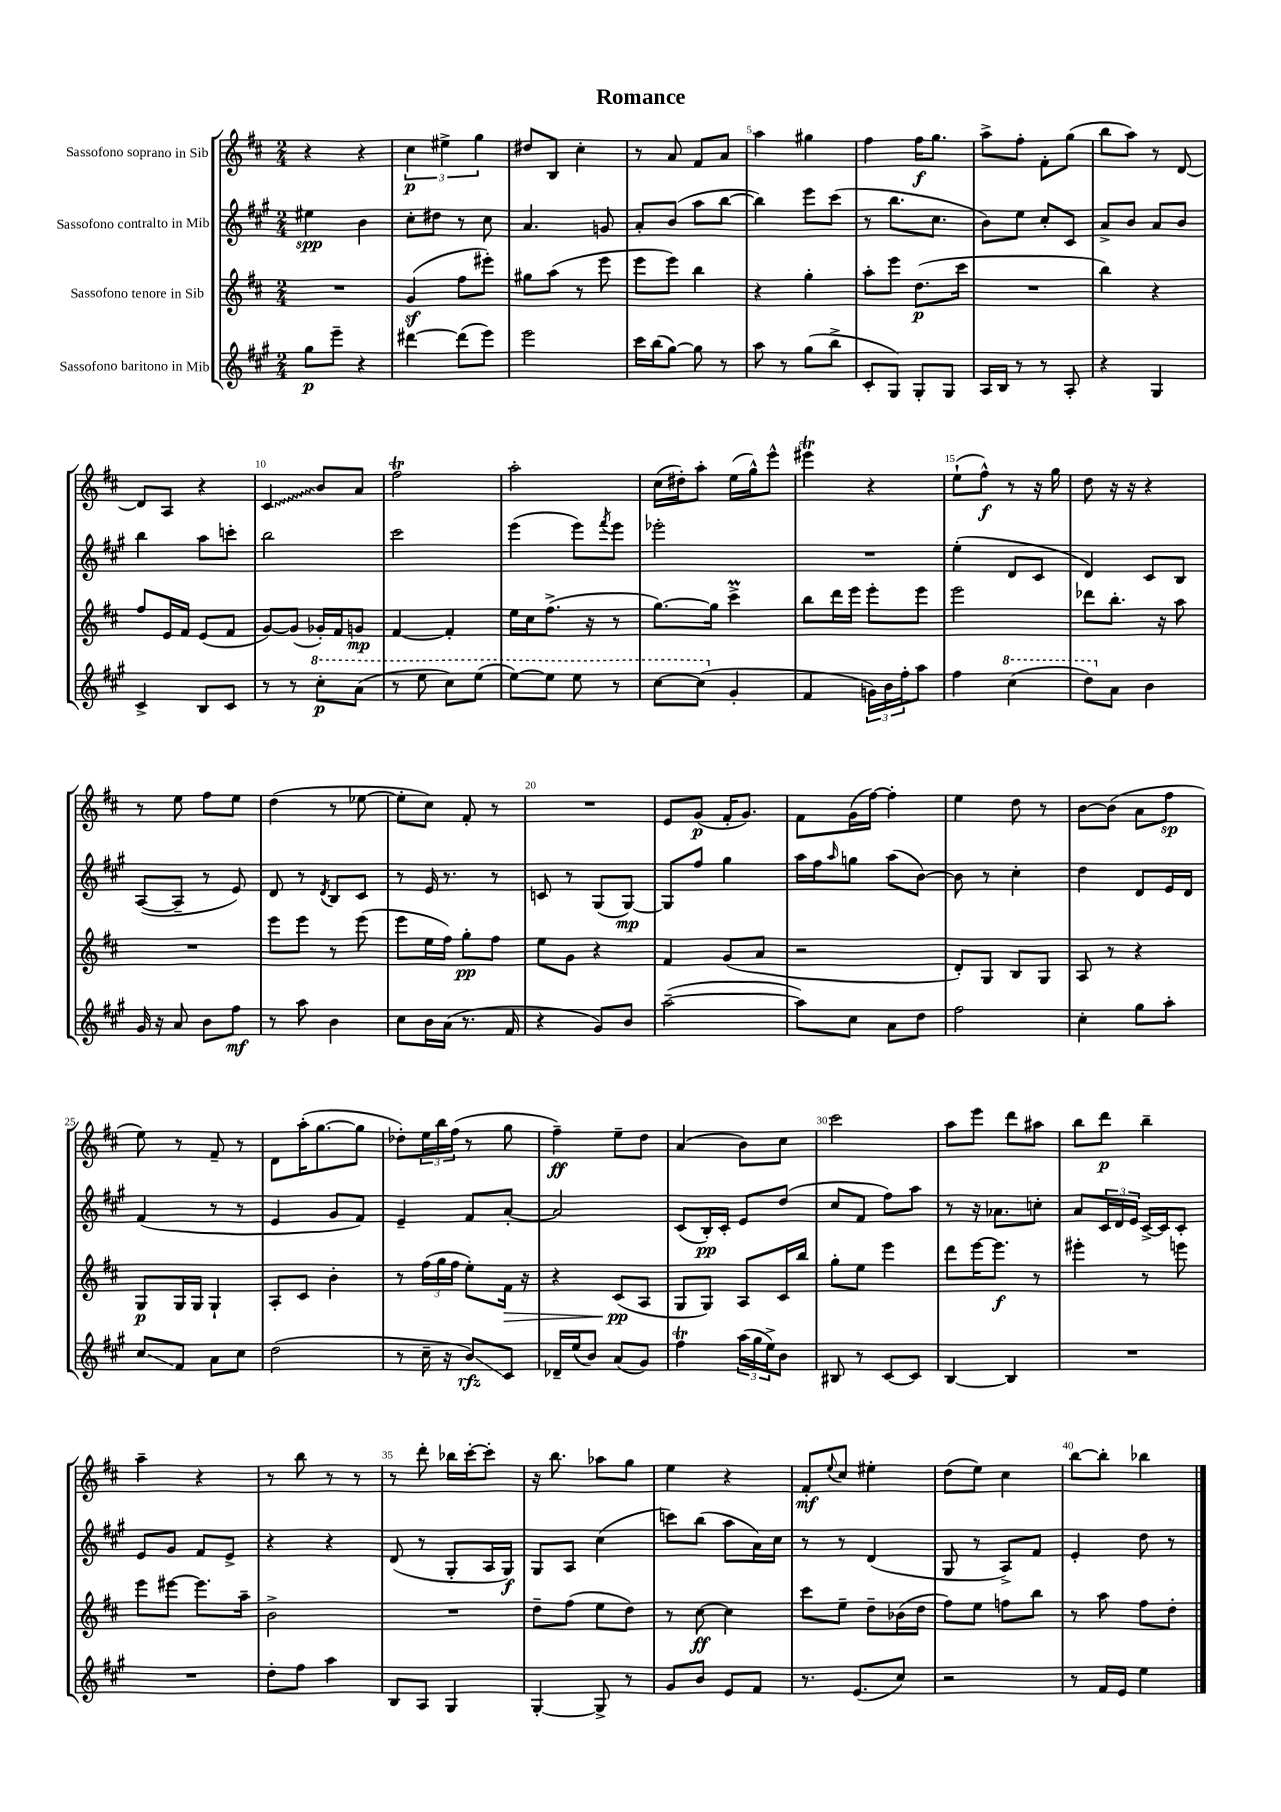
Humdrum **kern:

**kern	**kern	**kern	**kern
*staff4	*staff3	*staff2	*staff1
*clefG2	*clefG2	*clefG2	*clefG2
*k[f#c#g#]	*k[f#c#]	*k[f#c#g#]	*k[f#c#]
*M2/4	*M2/4	*M2/4	*M2/4
8gg#	2r	4ee#	4r
8eee~	.	.	.
4r	.	4b	4r
=	=	=	=
[4ddd#	(4g	8cc#'	6cc#
.	.	8dd#	.
.	.	.	6ee#^
(8ddd#]	8ff#	8r	.
.	.	.	6gg
8eee)	8eee#')	8cc#	.
=	=	=	=
2eee	8gg#	4.a	8dd#
.	(8aa	.	8B
.	8r	.	4cc#'
.	8eee	8g	.
=	=	=	=
16ccc#	8eee	8a'	8r
(16bb	.	.	.
[8gg#)	8eee)	(8b	8a
8gg#]	4bb	8aa	8f#
8r	.	[8bb	8a
=	=	=	=
8aa	4r	4bb])	4aa
8r	.	.	.
(8gg#	4gg'	8eee	4gg#
8bb^	.	(8ccc#	.
=	=	=	=
8c#'	8aa'	8r	4ff#
8G#)	8eee	8.bb	.
8G#'	(8.dd	.	16ff#
.	.	8.cc#	8.gg
8G#	.	.	.
.	16ccc#	.	.
=	=	=	=
16A	2r	8b)	8aa^
16B	.	.	.
8r	.	8ee	8ff#'
8r	.	8cc#'	8f#'
8A'	.	8c#	(8gg
=	=	=	=
4r	4bb)	8a^	8bb
.	.	8b	8aa)
4G#	4r	8a	8r
.	.	8b	[8d
=	=	=	=
4c#^	8ff#	4bb	8d]
.	16e	.	8A
.	16f#	.	.
8B	(8e	8aa	4r
8c#	8f#	8ccc'	.
=	=	=	=
8r	[8g)	2bb	4c#
8r	(8g]	.	.
8ccc#'	16g-')	.	8b
.	16f#	.	.
(8aa	8g	.	8a
=	=	=	=
8r	[4f#	2ccc#	2ff#
8eee	.	.	.
8ccc#)	4f#']	.	.
(8eee	.	.	.
=	=	=	=
[8eee)	16ee	(4eee	2aa'
.	16cc#	.	.
8eee]	(8.ff#^	.	.
8eee	.	8eee)	.
.	16r	.	.
.	.	8qfff#	.
8r	8r	8eee	.
=	=	=	=
[8ccc#	[8.gg)	2eee-'	(16cc#
.	.	.	16dd#')
(8ccc#]	.	.	8aa'
.	16gg]	.	.
4g#'	4ccc#^	.	(16ee
.	.	.	16gg^^)
.	.	.	8eee^^
=	=	=	=
4f#	8bb	2r	4eee#
.	16ddd	.	.
.	16eee	.	.
24g)	8eee'	.	4r
24b	.	.	.
24ff#'	.	.	.
8aa	8eee	.	.
=	=	=	=
4ff#	2eee	(4ee'	(8ee`
.	.	.	8ff#^^)
(4ccc#	.	8d	8r
.	.	8c#	16r
.	.	.	16gg
=	=	=	=
8ddd)	8ddd-	4d)	8dd
8a	8.bb'	.	16r
.	.	.	16r
4b	.	8c#	4r
.	16r	.	.
.	8aa	8B	.
=	=	=	=
16g#	2r	([8A	8r
16r	.	.	.
8a	.	8A~]	8ee
8b	.	8r	8ff#
8ff#	.	8e)	8ee
=	=	=	=
8r	8eee	8d	(4dd
8aa	8eee	8r	.
.	.	8qd	.
4b	8r	8B	8r
.	(8eee	8c#	[8ee-
=	=	=	=
8cc#	8eee	8r	8ee-']
16b	16ee	16e	8cc#)
(16a	16ff#)	8.r	.
8.r	8gg'	.	8f#'
.	8ff#	8r	8r
16f#	.	.	.
=	=	=	=
4r	8ee	8c	2r
.	8g	8r	.
8g#)	4r	(8G#	.
8b	.	[8G#)	.
=	=	=	=
([2aa~	4f#	8G#]	8e
.	.	8ff#	(8g
.	(8g	4gg#	16f#'
.	.	.	8.g)
.	8a	.	.
=	=	=	=
8aa])	2r	16aa	8f#
.	.	16ff#	.
.	.	16qqaa	.
8cc#	.	8gg	(16g
.	.	.	[16ff#)
8a	.	(8aa	4ff#']
8dd	.	[8b)	.
=	=	=	=
2ff#	8d')	8b]	4ee
.	8G	8r	.
.	8B	4cc#'	8dd
.	8G	.	8r
=	=	=	=
4cc#'	8A	4dd	[8b
.	8r	.	(8b]
8gg#	4r	8d	8a
8aa'	.	16e	8ff#
.	.	16d	.
=	=	=	=
8cc#	8G	(4f#	8ee)
8f#	16G	.	8r
.	16G	.	.
8a	4G`	8r	8f#~
8cc#	.	8r	8r
=	=	=	=
(2dd	8A'	4e	8d
.	8c#	.	(16aa'
.	.	.	[8.gg
.	4b'	8g#	.
.	.	8f#)	8gg]
=	=	=	=
8r	8r	4e~	8dd-')
16cc#~	(24ff#	.	24ee
.	24gg	.	24bb
16r	.	.	.
.	24ff#	.	(24ff#
8b)	8ee')	8f#	8r
8c#	16f#	[8a'	8gg
.	16r	.	.
=	=	=	=
16d-~	4r	2a]	4ff#~)
(16ee	.	.	.
8b)	.	.	.
(8a	(8c#	.	8ee~
8g#)	8A	.	8dd
=	=	=	=
4ff#	8G	(8c#	(4a
.	8G)	16B')	.
.	.	16c#'	.
(24aa	8A	8e	8b)
24gg#	.	.	.
24ee^)	.	.	.
8b	16c#	(8dd	8cc#
.	16bb	.	.
=	=	=	=
8B#	8gg'	8cc#	2ccc#
8r	8ee	8f#	.
[8c#	4eee	8ff#)	.
8c#]	.	8aa	.
=	=	=	=
[4B	8ddd	8r	8aa
.	[16eee	16r	8eee
.	8.eee]	8.a-	.
4B]	.	.	8ddd
.	8r	8cc'	8aa#
=	=	=	=
2r	4eee#'	8a	8bb
.	.	24c#	8ddd
.	.	24d	.
.	.	24e	.
.	8r	[16c#^	4bb~
.	.	16c#]	.
.	8eee	8c#'	.
=	=	=	=
2r	8eee	8e	4aa~
.	[8eee#	8g#	.
.	8.eee#]	8f#	4r
.	.	8e^	.
.	16aa~	.	.
=	=	=	=
8dd'	2b^	4r	8r
8ff#	.	.	8bb
4aa	.	4r	8r
.	.	.	8r
=	=	=	=
8B	2r	(8d	8r
8A	.	8r	8ddd'
4G#	.	8G#'	16bb-
.	.	.	[16ccc#'
.	.	16A	8ccc#']
.	.	16G#)	.
=	=	=	=
[4G#'	8dd~	8G#	16r
.	.	.	8.bb
.	(8ff#	8A	.
8G#^]	8ee	(4cc#	8aa-
8r	8dd)	.	8gg
=	=	=	=
8g#	8r	8ccc)	4ee
8b	[8cc#	(8bb	.
8e	4cc#]	8aa	4r
8f#	.	16a)	.
.	.	16cc#	.
=	=	=	=
8.r	8ccc#	8r	8f#'
.	.	.	8qqee
.	8ee~	8r	8cc#
(8.e	.	.	.
.	8dd~	(4d	4ee#'
8cc#)	(16b-	.	.
.	16dd	.	.
=	=	=	=
2r	8ff#)	8G#	(8dd
.	8ee	8r	8ee)
.	8ff	8A^)	4cc#
.	8bb	8f#	.
=	=	=	=
8r	8r	4e'	[8bb
16f#	8aa	.	8bb']
16e	.	.	.
4ee	8ff#	8dd	4bb-
.	8dd'	8r	.
==	==	==	==
*-	*-	*-	*-
